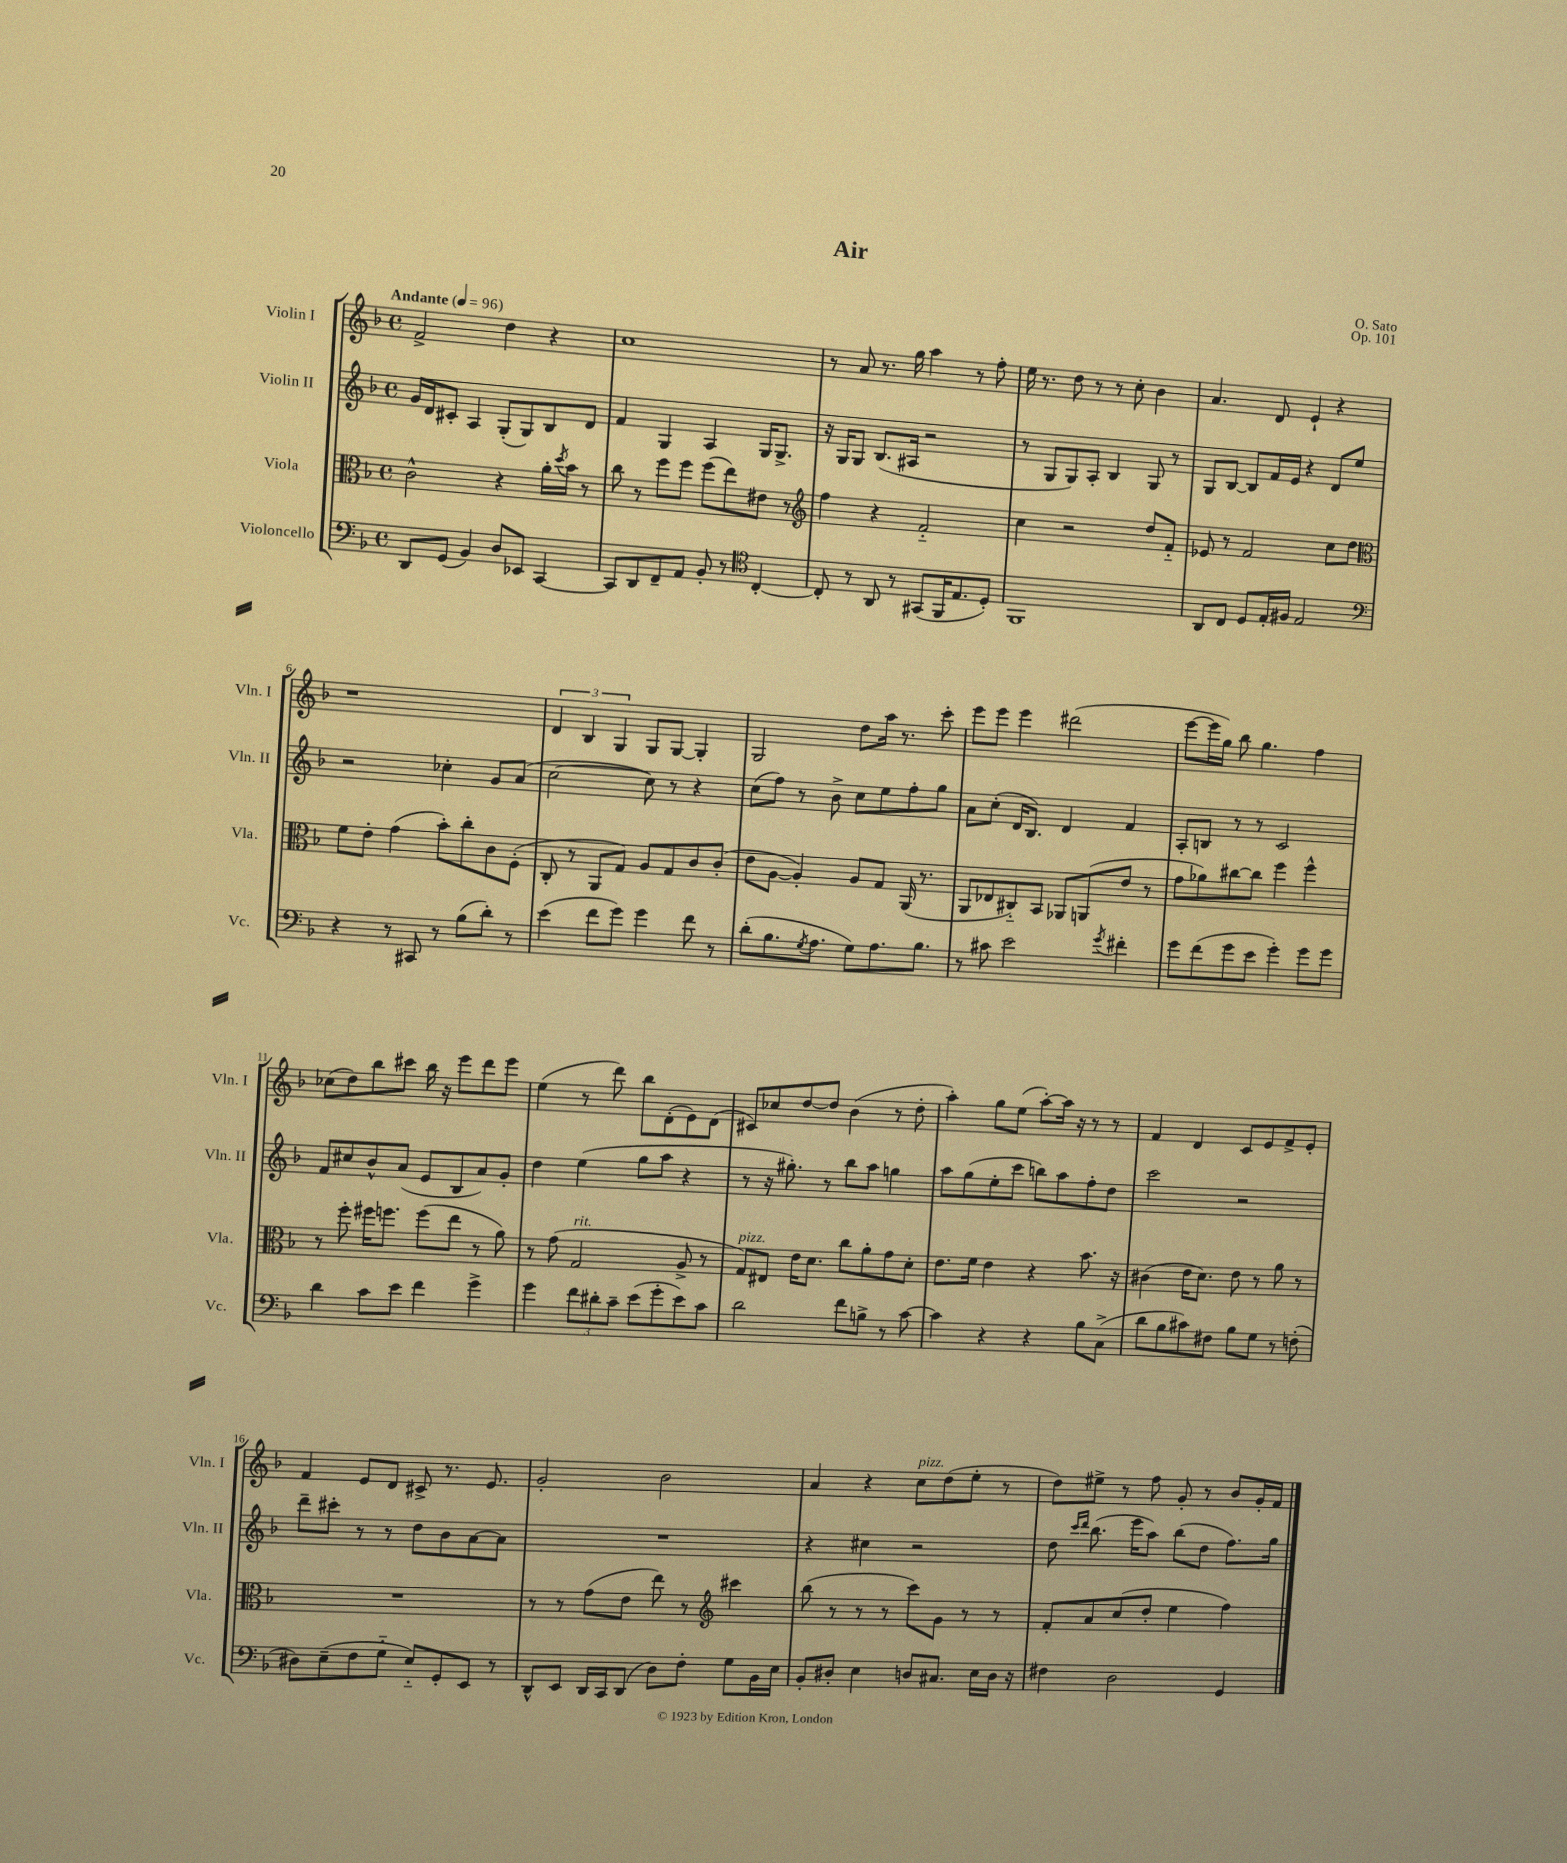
\header { title = "Air" composer = "O. Sato" opus = "Op. 101" }
<<
\new StaffGroup <<
\new Staff = "s0" \with { instrumentName = "Violin I" shortInstrumentName = "Vln. I" } {
    \clef treble \key f \major \defaultTimeSignature \time 4/4 \tempo "Andante" 4 = 96
    f'2-> d''4 r4 |
    c''1 |
    r8 a'8 r8. g''16 a''4 r8 f''8-. |
    e''16 r8. d''8 r8 r8 c''8-. bes'4 |
    a'4. d'8 e'4-! r4 |
    r1 |
    \tuplet 3/2 { d'4 bes4 g4 } g8 g8~ g4-. |
    g2 d''8 a''16 r8. c'''8-. |
    e'''8 e'''8 e'''4 dis'''2( |
    e'''8~ e'''16 g''16) bes''8 g''4. f''4 |
    ces''8( d''8) bes''8 cis'''8 bes''16 r16 e'''8 d'''8 e'''8 |
    e''4( r8 d'''8) bes''8 d'8-.( e'8) d'8( |
    cis'8) ces''8 d''8~ d''8 bes'4( r8 d''8-. |
    a''4-.) g''8 e''8( a''8~-.) a''16 r16 r8 r8 |
    f'4 d'4 c'8 e'8 f'8-> e'8-. |
    f'4 e'8 d'8 cis'8-> r8. e'8. |
    g'2-. bes'2 |
    a'4 r4 c''8^\markup { \italic "pizz." } d''8( e''8-. r8 |
    d''8) eis''8-> r8 f''8 g'8-. r8 bes'8 g'16-. f'16 \bar "|." |
}
\new Staff = "s1" \with { instrumentName = "Violin II" shortInstrumentName = "Vln. II" } {
    \clef treble \key f \major \defaultTimeSignature \time 4/4
    g'16 d'16 cis'8-. a4 g8-.( g8) bes8 d'8 |
    f'4 g4 a4 g16 g8.-> |
    r16 g16 g8 bes8.( ais16 r2 |
    r8 g8 g8) a8-. bes4 g8 r8 |
    g8 bes8~ bes8 f'16 e'16 r4 d'8 e''8 |
    r2 ces''4-. g'8 a'8( |
    c''2~ c''8) r8 r4 |
    c''8( f''8) r8 bes'8-> c''8 e''8 f''8-. g''8 |
    a'8 c''8-.( d'16 bes8.) d'4 f'4 |
    a8-. b8 r8 r8 c'2 |
    f'8 cis''8 bes'8-^ a'8( e'8 bes8 a'8) g'8-. |
    d''4 e''4( g''8 a''8 r4 |
    r8 r16 gis''8.-.) r8 bes''8 a''8 g''4 |
    a''8 g''8( e''8-. c'''8 b''8) a''8 f''8-. d''8 |
    c'''2 r2 |
    d'''8-- cis'''8-. r8 r8 d''8 bes'8 a'8~ a'8 |
    R1 |
    r4 cis''4 r2 |
    d''8 \grace { c'''16 d'''16 } bes''8.( e'''16 a''8) bes''8( d''8 f''8.) g''16 \bar "|." |
}
\new Staff = "s2" \with { instrumentName = "Viola" shortInstrumentName = "Vla." } {
    \clef alto \key f \major \defaultTimeSignature \time 4/4
    c'2-^ r4 a'16-. \acciaccatura { d''8 } bes'16 r8 |
    c''8 r8 f''8 f''8 f''8( e''8) eis'8 r8 |
    \clef treble f''4 r4 f'2-_ |
    c''4 r2 d''8 f'8-_ |
    ees'8 r8 f'2 c''8 d''8 |
    \clef alto f'8 e'8-. g'4( bes'8-.) c''8-. c'8 f8-.( |
    c8-. r8 a,8 g8) a8 g8 c'8 c'8-.( |
    e'8 a8~ a4-.) a8 g8 a,16( r8. |
    a,8 ees8 cis8-_) bes,8 aes,8 a,8( e'8 r8 |
    g'8 aes'8) cis''8~ cis''8 f''4 f''4-^ |
    r8 f''8-. fis''16 f''8. f''8( e''8 r8 a'8) |
    r8 g'8( g2^\markup { \italic "rit." } a8-> r8 |
    g8^\markup { \italic "pizz." }) eis8 e'16 d'8. c''8 a'8-. g'8 d'8-. |
    e'8. f'16 e'4 r4 bes'8. r16 |
    cis'4( e'16 d'8.) e'8 r8 a'8 r8 |
    R1 |
    r8 r8 g'8( e'8 e''8) r8 \clef treble cis'''4 |
    bes''8( r8 r8 r8 c'''8) g'8 r8 r8 |
    f'8-. a'8 c''8( d''8-. e''4 f''4) \bar "|." |
}
\new Staff = "s3" \with { instrumentName = "Violoncello" shortInstrumentName = "Vc." } {
    \clef bass \key f \major \defaultTimeSignature \time 4/4
    d,8 g,8( bes,4) d8 ees,8 c,4~ |
    c,8 d,8 f,8-- a,8 bes,8-. r8 \clef tenor c4~-. |
    c8-. r8 a,8 r8 gis,8( f,16 e8. d8-.) |
    f,1 |
    a,8 c8 d8 e16-. fis16 e2 |
    \clef bass r4 r8 cis,8 r8 bes8( d'8-.) r8 |
    e'4( f'8 g'8) g'4 f'8 r8 |
    d'8-.( bes8. \acciaccatura { g8 } a8. g8) a8. bes8. |
    r8 cis'8 e'2 \acciaccatura { g'8 } fis'4-. |
    g'8 f'8( g'8 e'8 g'4-.) g'8 g'8 |
    d'4 c'8 e'8 f'4 g'4-> |
    g'4 \tuplet 3/2 { f'8 dis'8-. c'8-- } e'8( g'8-. e'8) c'8 |
    d'2 f'8 b8-> r8 c'8~ |
    c'4 r4 r4 bes8 c8->( |
    d'8 bes8 cis'8) fis8 bes8 g8 r8 f8-.( |
    dis8) e8--( f8 g8-_ e8-_) g,8-. e,8 r8 |
    d,8-^ e,8 d,16 c,16 d,8( d8) f8-. g8 bes,16 e16 |
    bes,8-. dis8-. e4 d8 cis8. e16 d16 r16 |
    fis4 d2 g,4 \bar "|." |
}
>>
>>
